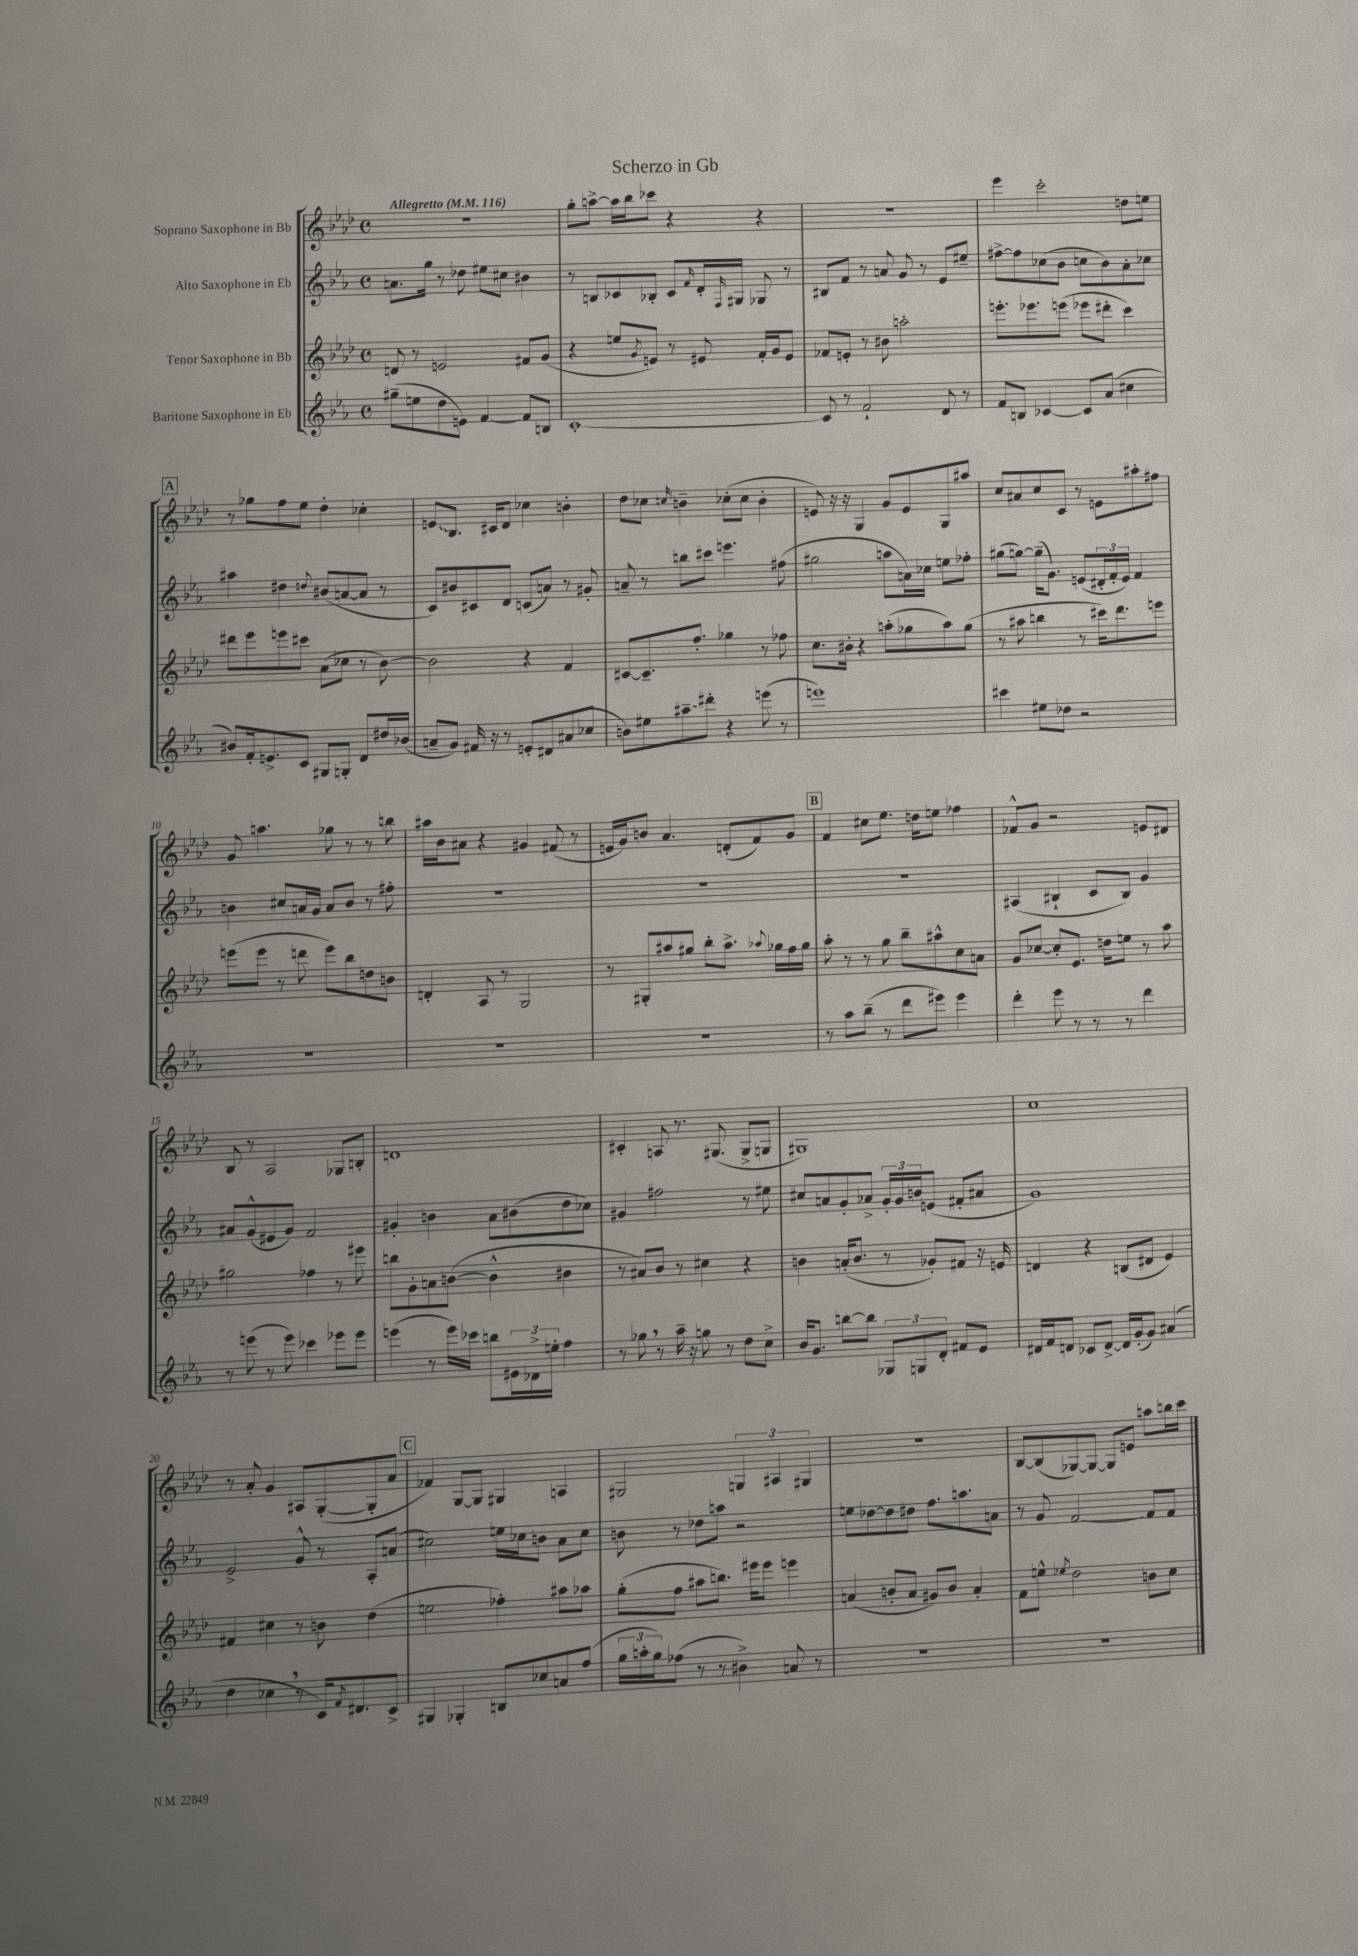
\header { title = "Scherzo in Gb" }
<<
\new StaffGroup <<
\new Staff = "s0" \with { instrumentName = "Soprano Saxophone in Bb" } {
    \clef treble \key aes \major \defaultTimeSignature \time 4/4 \tempo "Allegretto" 4 = 116
    R1 |
    g''8-. a''8~-> a''16 bes''16 ces'''8 r4 r4 |
    R1 |
    ees'''4 c'''2-. d''8 e''8 |
    \mark \markup { \box "A" } r8 ges''8 f''8 ees''8 des''4-. ces''4-. |
    \once \override Glissando.style = #'zigzag e'8\glissando bes8. cis'16 des'8 ces''4 b'4-. |
    des''8 ces''8 \grace { c''16 } b'4-- ces''8-.( ces''8 b'4-. |
    e'8) r16 r16 g4 g'8 e'8 g8 ais''8 |
    c''8 ais'8 c''8 c'8 r8 e'8 ais''8-. fis''8 |
    g'8 a''4. ges''8 r8 r8 b''8 |
    ais''16 bes'16 ais'8 r4 gis'4 fis'8( r8 |
    e'16 g'16) b'8 aes'4. d'8-.( f'8) g'8 |
    \mark \markup { \box "B" } f'4 cis''8 ees''8. d''16 e''8 fes''4 |
    fes'8-^ g'8 r2 e'8 dis'8 |
    bes8 r8 aes2 ges8 b8-. |
    d'1 |
    cis'4-. a8 r8. gis8.( gis8-> g8 |
    gis1) |
    c''1 |
    r8 aes'8-. g'4 ais8 g8~-.( g8-. aes'8 |
    \mark \markup { \box "C" } fes'4) g8~ g8 gis4 a4 |
    gis2 \tuplet 3/2 { g4 ais4 gis4 } |
    R1 |
    bes8~ bes8( ges8~) ges8~ ges8 e'8 a''8 b''16 c'''16 \bar "|." |
}
\new Staff = "s1" \with { instrumentName = "Alto Saxophone in Eb" } {
    \clef treble \key ees \major \defaultTimeSignature \time 4/4
    a'8. g''16 r8 des''8 eis''8 cis''8 bis'4 |
    r8 b8 ces'8 bes8-. ces'8 \grace { f'16 } d'16-. \grace { f16 } gis16 ges8 r8 |
    bis8 f'8 r8 a'8 g'8 r8 ees'8 eis''8-- |
    fis''8~-> fis''8 ces''8( bes'8 c''8 bes'8) aes'8-. ces''8 |
    \mark \markup { \box "A" } ais''4 dis''4 \appoggiatura { d''8 } bis'8( a'8~ a'8 r8 |
    c'8) bis'8 cis'8 d'8 c'8( a'8) r8 gis'8-. |
    a'8-- r8 b''8 cis'''8 e'''4. fis''8( |
    gis''2 a''8 a'16) ces''16 e''8 fes''8-. |
    gis''8( g''8~) g''16--( g'8.) e'8( \tuplet 3/2 { dis'16-. f'16-. e'16) } f'4 |
    b'4 cis''8 a'16 g'16 a'8 b'8 r8 fis''8-. |
    R1 |
    R1 |
    \mark \markup { \box "B" } R1 |
    ais4( bis4-! c'8 bis8) g'4 |
    ais'8 g'8-^( eis'8 g'8) f'2 |
    gis'4-. b'4 aes'8 bis'8( d''8 ces''8) |
    gis'4 fis''2 r8 eis''8 |
    cis''8 a'8 g'8-. aes'8-> \tuplet 3/2 { g'16-. g'16 b'16 } e'8( fis'8-. ais'8 |
    g'1) |
    ees'2-> g'8-^ r8 aes8-. a'8( |
    \mark \markup { \box "C" } cis''2) e''16 ces''16 b'8 aes'8 ces''8 |
    b'8 r8 des''8 a''8 r2 |
    e''8 des''8~ des''8 dis''8 f''8. a''8. a'8 |
    r8 g'8 f'2~ f'8 f'8 \bar "|." |
}
\new Staff = "s2" \with { instrumentName = "Tenor Saxophone in Bb" } {
    \clef treble \key aes \major \defaultTimeSignature \time 4/4
    d'8 r8 e'2 fis'8 g'8( |
    r4 e''8 \acciaccatura { g'8 } e'8) r8 eis'8 f'16-. g'16 eis'8 |
    fes'8 e'8-. r8 bis'8 a''2-. |
    e'''8.-. ees'''8. e'''8( ees'''8 dis'''8-. c'''4) |
    \mark \markup { \box "A" } dis'''8 ees'''8 e'''8 cis'''8 aes'8( ces''8 r8 bes'8~) |
    bes'2 r4 f'4 |
    cis'8~ cis'8.-- f''8.-. ges''4 r8 fes''8 |
    c''8. bis'16-. r4 a''8-.( ges''8 a''8) ges''8( |
    r8 ais''8 b''4 r8 cis'''16) des'''8. e'''8 |
    e'''8( e'''8 r8 d'''8 e'''8) bes''8 d''8 b'8 |
    d'4-. aes8 r8 g2 |
    r8 gis8-. ais''8 gis''8 bes''8-. ais''8.-> \appoggiatura { aes''8 } ges''16 f''16 ges''16 |
    \mark \markup { \box "B" } aes''8-. r8 r8 g''8 bes''8-- ais''8-^ c''8 a'8 |
    g'8 ces''8~ ces''8-. ees'8. d''16 e''8 r8 aes''8 |
    gis''2 fes''4 r8 eis'''8 |
    b''8 g'8-. a'8 b'8~( b'4-^ bis'4 |
    r8 ais'8) bes'8 r8 cis''4 r4 |
    b'4 a'16-.( b'8. r8 ges'8-.) fis'8 r16 e'16 |
    d'4 r4 b8( dis'8 ees'4) |
    fis'4 cis''4 r8 b'8 des''4( |
    \mark \markup { \box "C" } e''2 fes''4-.) ais''8 aes''8 |
    g''8-.( f''8 ais''8 b''8.) eis'''16 eis'''8 e'''4 |
    a'4( b'8-. a'8 gis'8) b'8 a'4-. |
    f'8 e''8-^ \acciaccatura { ees''8 } des''2 b'8 c''8 \bar "|." |
}
\new Staff = "s3" \with { instrumentName = "Baritone Saxophone in Eb" } {
    \clef treble \key ees \major \defaultTimeSignature \time 4/4
    gis''8--( e''8 d''8 e'8) f'4~ f'8 b8 |
    c'1~-. |
    c'8 r8 f'2-! d'8 r8 |
    f'8 b8 ces'4~ ces'8 aes'8( cis''4 |
    \mark \markup { \box "A" } bis'8) f'16-. e'8.-> c'8 gis8 g8-. d'8 dis''16 bes'16( |
    a'8-- g'8) fis'16 r16 r8 e'8-. dis'8 ais'8( ces''8 |
    b'8) eis''8 \once \override Glissando.style = #'zigzag ais''8--\glissando dis'''8-. r4 e'''8( r8 |
    e'''1) |
    cis'''4 eis''8 des''8 r2 |
    R1 |
    R1 |
    R1 |
    \mark \markup { \box "B" } r8 aes''8 bes''8--( r8 d'''8 eis'''8) eis'''4 |
    d'''4-. ees'''8 r8 r8 r8 d'''4 |
    r8 e'''8( r8 e'''8) ces'''4 ees'''8 ees'''8 |
    e'''4( r8 e'''16) ces'''16 b''8 \tuplet 3/2 { eis'16 des'16-> e''16-. } f''4 |
    r8 ges''8 \breathe r8 aes''16-- r16 g''8 r8 d''8 c''8-> |
    bes'16 g'8. b''8~ b''8 \tuplet 3/2 { ges8 g8 d'8-. } fis'8 ees'8 |
    dis'16 f'16 d'8 ces'8 d'8~-> d'16 g'16-.( g'8) ais'4( |
    d''4 ces''4 \breathe r8 c'16) \acciaccatura { f'8 } dis'8. c'8-> |
    \mark \markup { \box "C" } gis4 ges4-. b8 ces''8 a'8 f''8( |
    \tuplet 3/2 { g''16 a''16-. g''16) } fes''8( r8 r8 bis'4->) a'8 r8 |
    R1 |
    R1 \bar "|." |
}
>>
>>
